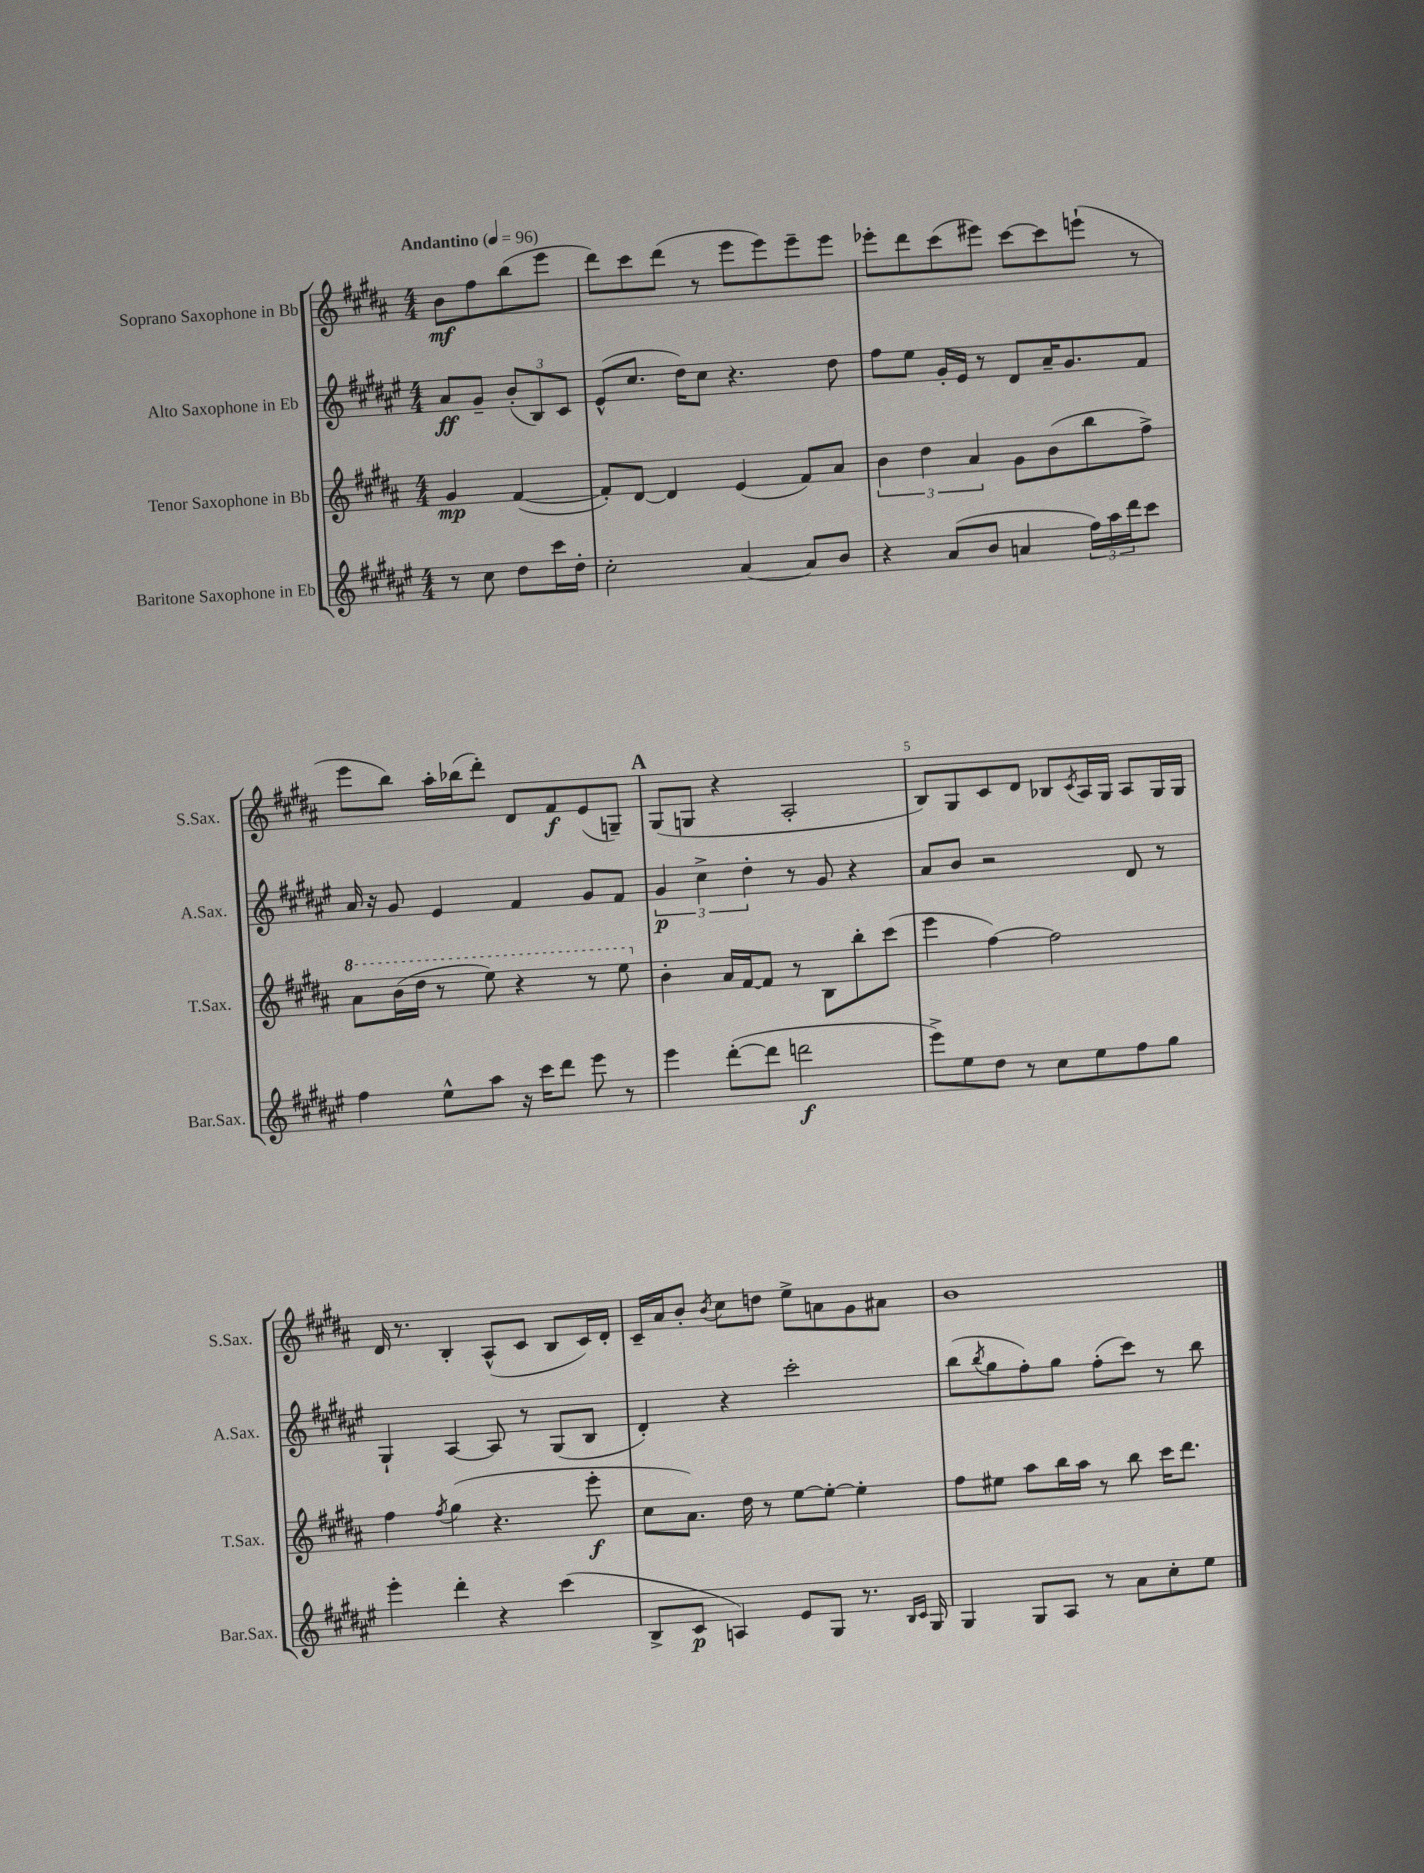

**kern	**kern	**kern	**kern
*staff4	*staff3	*staff2	*staff1
*clefG2	*clefG2	*clefG2	*clefG2
*k[f#c#g#d#a#e#]	*k[f#c#g#d#a#]	*k[f#c#g#d#a#e#]	*k[f#c#g#d#a#]
*M4/4	*M4/4	*M4/4	*M4/4
*MM96	*MM96	*MM96	*MM96
8r	4g#	8a#	8b
8cc#	.	8g#~	8ff#
8dd#	([4f#	(12b'	(8bb
.	.	12B)	.
16ccc#	.	.	8eee
.	.	12c#	.
16dd#'	.	.	.
=	=	=	=
2cc#'	8f#'])	(8e#^^	8ddd#)
.	[8d#	8.cc#	8ccc#
.	4d#]	.	(8ddd#
.	.	16dd#)	.
.	.	8cc#	8r
[4a#	(4e	4.r	8eee
.	.	.	8eee)
8a#]	8f#)	.	8eee~
8b	8a#	8dd#	8eee
=	=	=	=
4r	6b	8ff#	8eee-'
.	.	8ee#	8ddd#
.	6dd#	.	.
(8a#	.	16g#'	(8ccc#
.	.	16e#	.
.	6a#	.	.
8b	.	8r	8eee#)
4a	8g#	8d#	[8ccc#
.	(8b	16a#~	8ccc#]
.	.	8.g#	.
24ff#)	8bb	.	(8eee`
24aa#	.	.	.
24ddd#	.	.	.
8ccc#	8ff#^)	8f#	8r
=	=	=	=
4ff#	8aa#	16a#	8eee
.	.	16r	.
.	(16bb	8g#	8bb)
.	16ddd#	.	.
8ee#^^	8r	4e#	16aa#'
.	.	.	(16bb-
8aa#	8eee)	.	8ddd#')
16r	4r	4f#	8d#
16ccc#	.	.	.
8ddd#	.	.	8f#
8eee#	8r	8g#	(8e
8r	8eee	8f#	8G~)
=	=	=	=
4eee#	4b'	6g#	(8G#
.	.	.	8G
.	.	6cc#^	.
([8ddd#'	16a#	.	4r
.	[16f#	.	.
.	.	6dd#'	.
8ddd#]	8f#]	.	.
2ddd	8r	8r	2A#'
.	8B	8g#	.
.	8bb'	4r	.
.	(8ccc#	.	.
=	=	=	=
8eee#^)	4eee	8a#	8B)
8ee#	.	8b	8G#
8dd#	[4ff#)	2r	8c#
8r	.	.	8d#
8cc#	2ff#]	.	8B-
.	.	.	8qc#
8ee#	.	.	16A#
.	.	.	16G#
8ff#	.	8d#	8A#
8gg#	.	8r	16G#
.	.	.	16G#
=	=	=	=
4eee#'	4ff#	4G#`	16d#
.	.	.	8.r
.	8qff#	.	.
4ddd#'	(4gg#	[4A#	4B'
4r	4.r	8A#]	(8A#^^
.	.	8r	8c#
(4ccc#	.	(8G#	8B
.	8eee'	8B	16c#)
.	.	.	16d#'
=	=	=	=
8B^	8cc#	4d#')	16c#~
.	.	.	16a#
8c#	8.a#)	.	8b'
.	.	.	8qb
4A)	.	4r	8cc#
.	16dd#	.	.
.	8r	.	8dd
8e#	[8ee	2ccc#'	8ee^
8G#	8ee'_	.	8a
8.r	4ee']	.	8g#
.	.	.	8a#
16qqB	.	.	.
16qqc#	.	.	.
16G#	.	.	.
=	=	=	=
4G#	8ff#	(8bb	1b
.	.	8qbb	.
.	8ee#	8gg#	.
8G#	8aa#	8ff#')	.
8A#	16bb	8gg#	.
.	16aa#	.	.
8r	8r	(8ff#'	.
8a#	8bb	8ccc#)	.
8cc#'	16ccc#	8r	.
.	8.ddd#	.	.
8ee#	.	8bb	.
==	==	==	==
*-	*-	*-	*-
